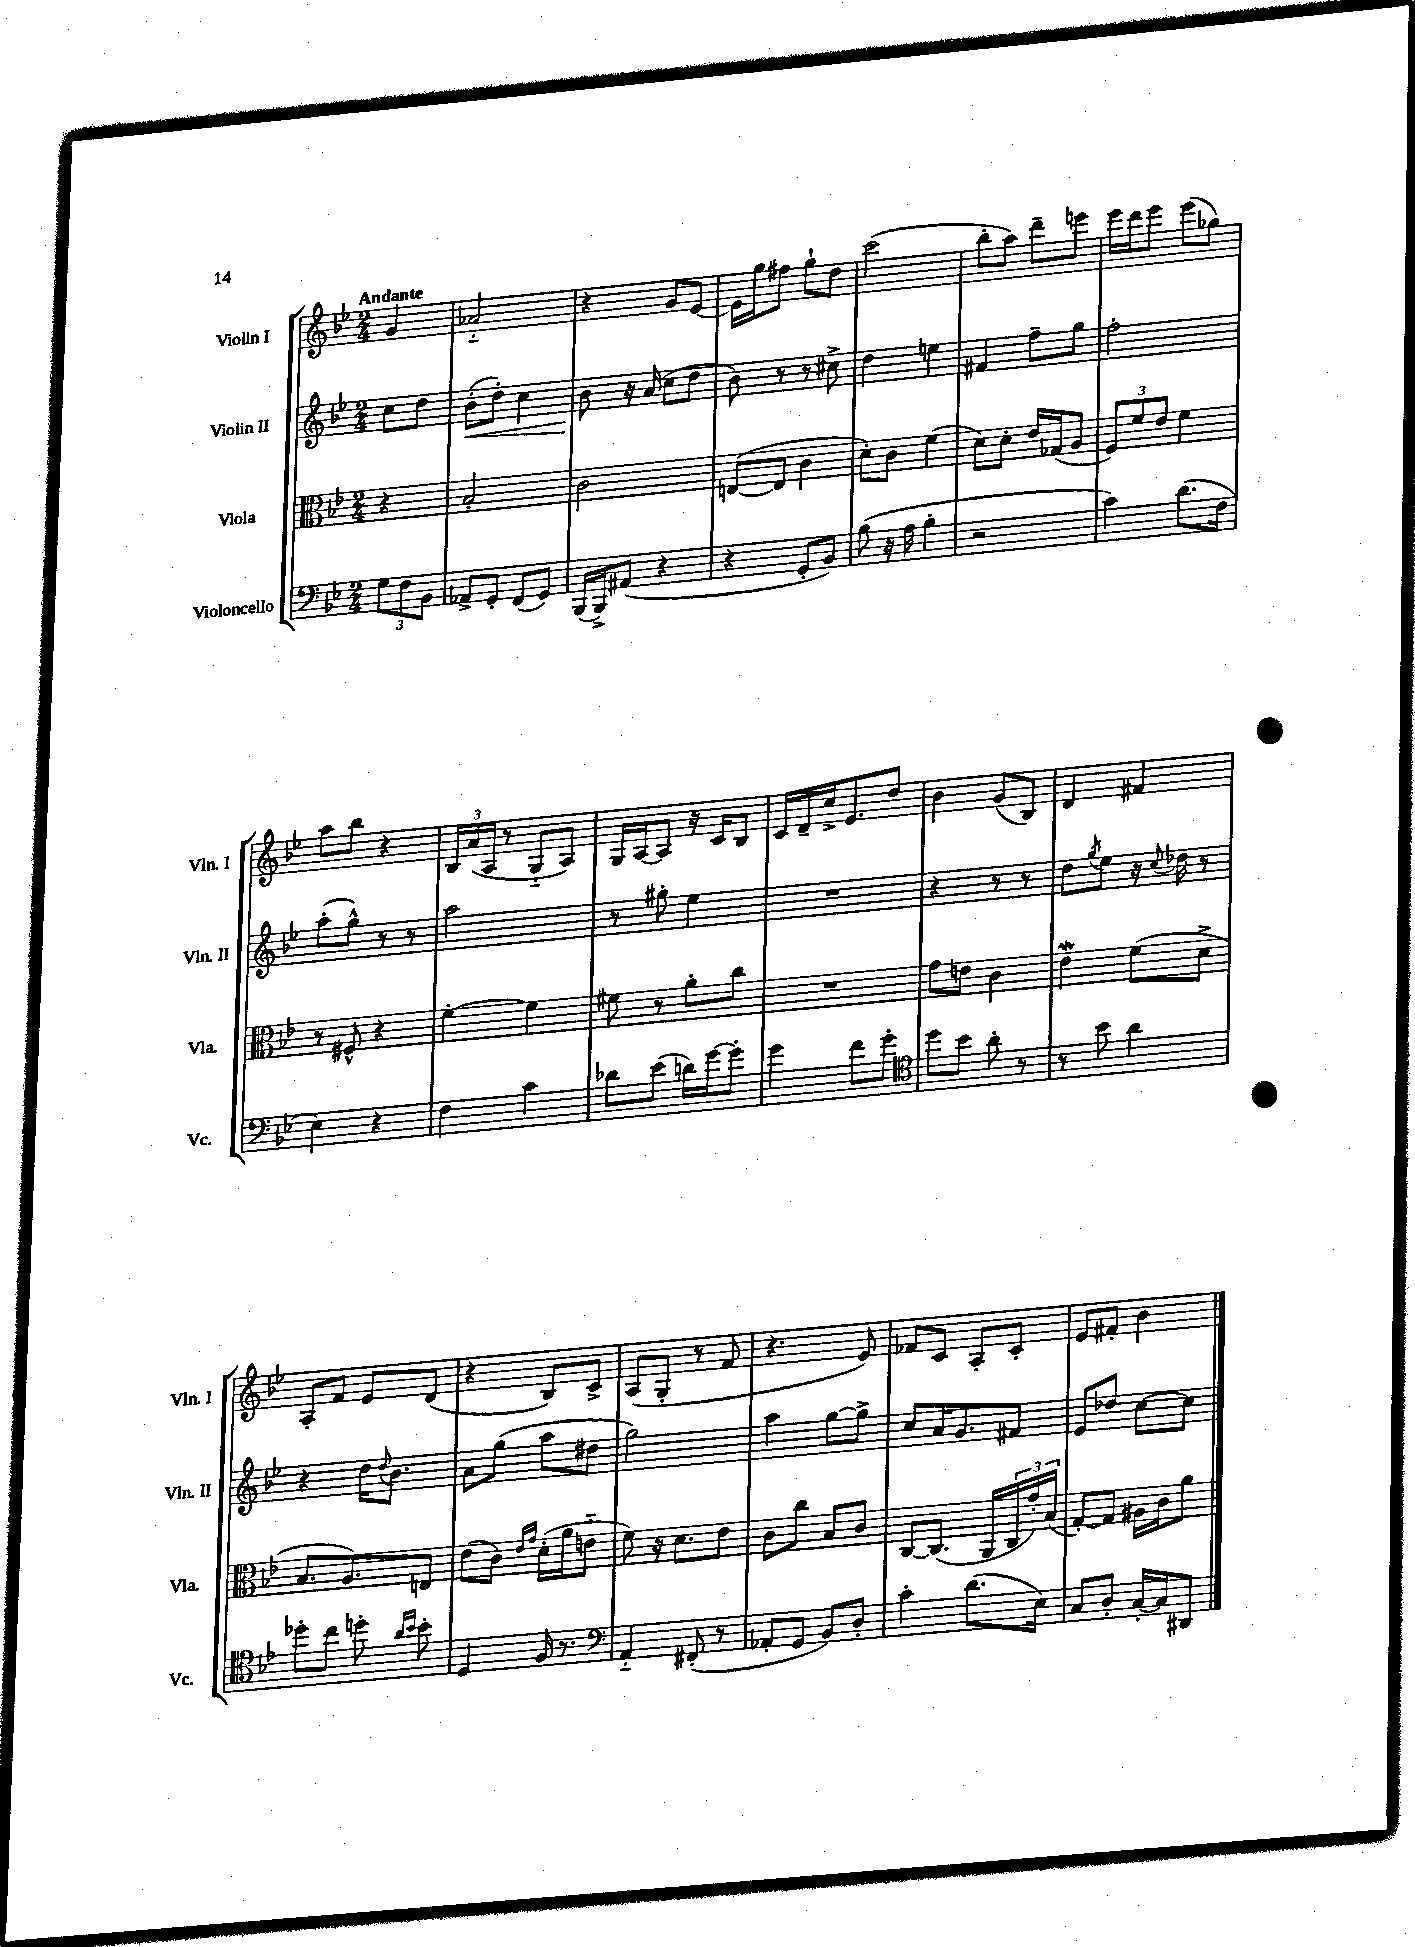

**kern	**kern	**kern	**dynam	**kern
*part4	*part3	*part2	*part2	*part1
*staff4	*staff3	*staff2	*staff2	*staff1
*I"Violoncello	*I"Viola	*I"Violin II	*	*I"Violin I
*I'Vc.	*I'Vla.	*I'Vln. II	*	*I'Vln. I
*clefF4	*clefC3	*clefG2	*	*clefG2
*k[b-e-]	*k[b-e-]	*k[b-e-]	*	*k[b-e-]
*M2/4	*M2/4	*M2/4	*	*M2/4
=	=	=	=	=
!	!	!	!	!LO:TX:a:B:t=Andante
12G\L	4r	8cc\L	.	4g/
12F\	.	.	.	.
.	.	8dd\J	.	.
12BB-\J	.	.	.	.
=1	=1	=1	=1	=1
!	!	!	!LO:HP:b	!
8AA-X^/L	2B-'/	(8b-'\L	<	2a-X/
8GG'/J	.	8dd'\J)	.	.
(8FF/L	.	4cc\	.	.
8GG/J)	.	.	.	.
=2	=2	=2	=2	=2
(16BBB-/LL	2c\	8b-\	.	4r
16BBB-^/J)	.	.	.	.
(8AA#X/J	.	16r	[	.
.	.	(16a/	.	.
4r	.	8cc\L	.	8g/L
.	.	8dd\J	.	[8e-/J
=3	=3	=3	=3	=3
4r	([8En/L	8b-\)	.	16e-\LL]
.	.	.	.	16gg\J
.	8E/J]	8r	.	8ff#X\J
8GG'/L	4c\	8r	.	8gg`\L
8BB-/J)	.	8cc#X^\	.	8dd\J
=4	=4	=4	=4	=4
(8B-\	8d'\L)	4dd\	.	(2ccc\
16r	8c\J	.	.	.
16A\	.	.	.	.
4B-'\	(4f\	4een\	.	.
=5	=5	=5	=5	=5
2r	8d\L)	4f#X/	.	8bb-'\L
.	8d'\J	.	.	8aa\J)
.	16e-/LL	8ff~\L	.	8ddd~\L
.	(16G-X/J	.	.	.
.	8A/J	8gg\J	.	8eeen\J
=6	=6	=6	=6	=6
4c\)	12F/L)	2ff'\	.	16eee-\LL
.	.	.	.	16ddd\J
.	12f/	.	.	.
.	.	.	.	8eee-\J
.	12e-/J	.	.	.
(8.d\L	4f\	.	.	(8eee-\L
.	.	.	.	8gg-X\J)
16F\Jk	.	.	.	.
!!LO:LB:g=z
=7	=7	=7	=7	=7
4E-\)	8r	(8aa'\L	.	8aa\L
.	8F#X^^/	8gg^^\J)	.	8bb-\J
4r	4r	8r	.	4r
.	.	8r	.	.
=8	=8	=8	=8	=8
4F\	[4f'\	2aa\	.	24B-/LL
.	.	.	.	(24a/
.	.	.	.	24A/JJ
.	.	.	.	8r
4c\	4f\]	.	.	8G/L
.	.	.	.	8A/J)
=9	=9	=9	=9	=9
8d-X\L	8f#X\	8r	.	16G/LL
.	.	.	.	[16A/J
(8e-\J	8r	8gg#X'\	.	8A/J]
16dn\LL)	8a'\L	4ee-\	.	16r
[16g\J	.	.	.	16c/KL
8g'\J]	8cc\J	.	.	8B-/J
=10	=10	=10	=10	=10
4g\	2r	2r	.	16c/LL
.	.	.	.	16d~/
.	.	.	.	16cc^/J
.	.	.	.	8.e-/
8f\L	.	.	.	.
8g'\J	.	.	.	8dd/J
=11	=11	=11	=11	=11
*clefC4	*	*	*	*
8dd\L	8g\L	4r	.	4b-\
8b-\J	8en\J	.	.	.
8a'\	4c\	8r	.	(8g/L
8r	.	8r	.	8B-/J)
=12	=12	=12	=12	=12
8r	4e-w\	8dd\L	.	4d/
.	.	8qgg/	.	.
8b-\	.	8ee-\J	.	.
4a\	(8f\L	16r	.	4f#X/
.	.	8qqcc/	.	.
.	.	16dd-X\	.	.
.	8d^\J	8r	.	.
!!LO:LB:g=z
=13	=13	=13	=13	=13
8dd-X'\L	8.B-/L	4r	.	8A'/L
8cc\J	.	.	.	8f/J
.	8.A/)	.	.	.
8ddn'\	.	16dd\KL	.	8e-/L
.	.	8qqdd/	.	.
.	.	8.b-\J	.	.
16qqa/LL	.	.	.	.
16qqb-/JJ	.	.	.	.
8b-'\	8En/J	.	.	(8d/J
=14	=14	=14	=14	=14
4D/	(8e-\L	8a\L	.	4r
.	8c\J)	(8gg\J	.	.
.	16qqe-/LL	.	.	.
.	16qqg/JJ	.	.	.
16F/	(16d'\LL	8aa\L	.	8B-/L)
8.r	16a\J	.	.	.
.	8en\J	8dd#X\J	.	8c^/J
=15	=15	=15	=15	=15
*clefF4	*	*	*	*
4AA/	8f\)	2gg\)	.	(8A/L
.	16r	.	.	8G'/J
.	8.d\L	.	.	.
(8FF#X'/	.	.	.	8r
8r	8e-\J	.	.	8f/
=16	=16	=16	=16	=16
8AA-X'/L	8c\L	4aa\	.	4.r
8GG/J	8cc\J	.	.	.
8BB-/L)	8B-/L	[8gg\L	.	.
8D'/J	8c/J	8gg^\J]	.	8e-/)
=17	=17	=17	=17	=17
4c'\	[8C/L	8cc/L	.	8f-X/L
.	(8.C/J]	16a/K	.	8c/J
.	.	8.g/	.	.
(8.d\L	.	.	.	8A'/L
.	16AA/LL	.	.	.
.	24C/	8f#X/J	.	8c'/J
.	24g'/)	.	.	.
16E-\Jk)	.	.	.	.
.	(24B-/JJ	.	.	.
=18	=18	=18	=18	=18
8C/L	[8G'/L)	8e-/L	.	8e-/L
8D'/J	8G/J]	8dd-X/J	.	8f#X'/J
[16C'/LL	16A#X\LL	[8cc\L	.	4b-\
16C/J]	16c\J	.	.	.
8DD#X/J	8a\J	8cc\J]	.	.
==	==	==	==	==
*-	*-	*-	*-	*-
